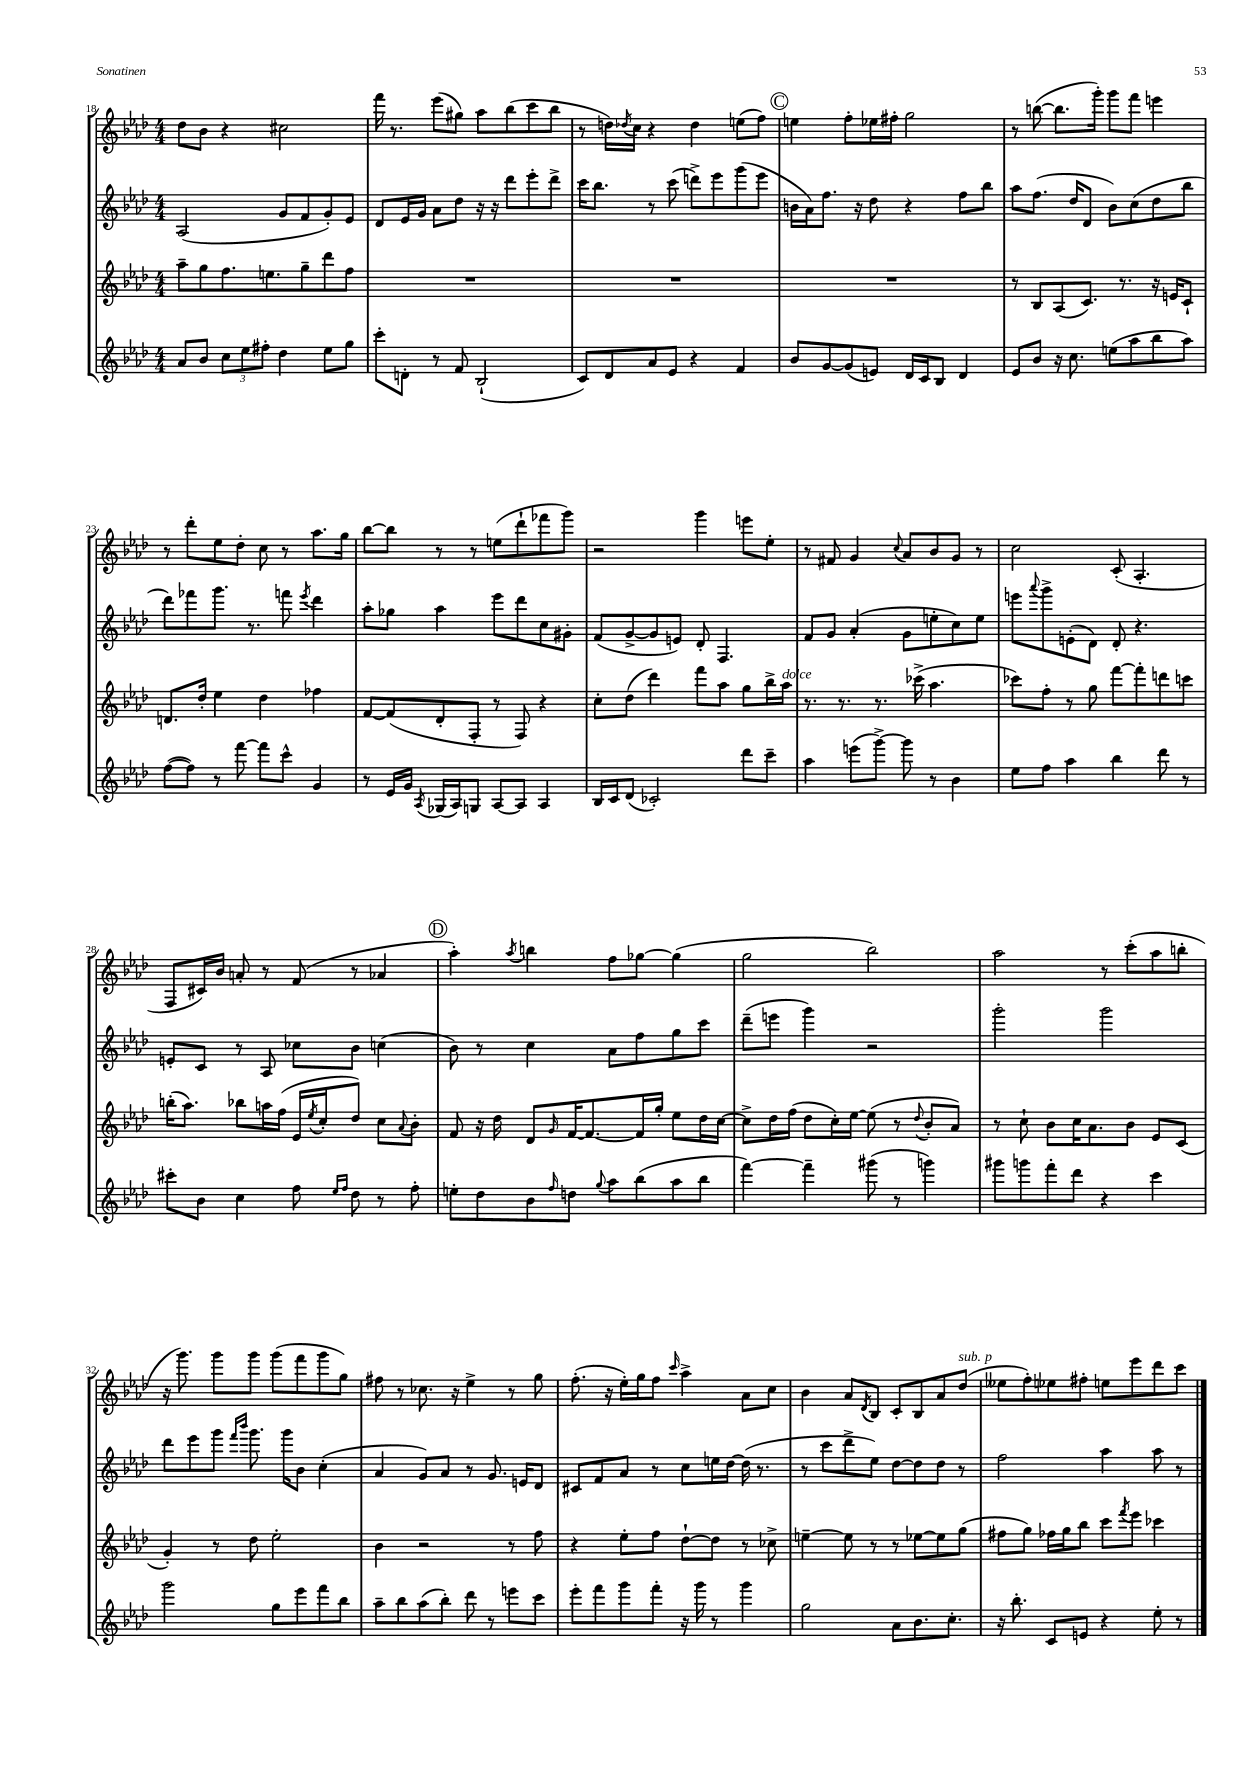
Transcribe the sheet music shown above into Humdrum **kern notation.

**kern	**kern	**kern	**kern
*staff4	*staff3	*staff2	*staff1
*clefG2	*clefG2	*clefG2	*clefG2
*k[b-e-a-d-]	*k[b-e-a-d-]	*k[b-e-a-d-]	*k[b-e-a-d-]
*M4/4	*M4/4	*M4/4	*M4/4
8a-	8aa-~	(2A-	8dd-
8b-	8gg	.	8b-
12cc	8.ff	.	4r
12ee-	.	.	.
12ff#'	.	.	.
.	8.ee	.	.
4dd-	.	8g	2cc#
.	8gg~	8f	.
8ee-	8ddd-	8g')	.
8gg	8ff	8e-	.
=	=	=	=
8ccc'	1r	8d-	16fff
.	.	.	8.r
8d'	.	16e-	.
.	.	16g	.
8r	.	8a-	(8eee-
8f	.	8dd-	8gg#)
(2B-`	.	16r	8aa-
.	.	16r	.
.	.	8ddd-	(8bb-
.	.	8eee-'	8ccc
.	.	8ddd-^	8bb-
=	=	=	=
8c)	1r	16ccc	8r
.	.	8.bb-	.
8d-	.	.	16dd)
.	.	.	8qdd-
.	.	.	16cc
8a-	.	8r	4r
8e-	.	(8ccc	.
4r	.	8ddd^)	4dd-
.	.	8eee-	.
4f	.	(8ggg	(8ee
.	.	8eee-	8ff)
=	=	=	=
8b-	1r	16b	4ee
.	.	16a-)	.
[8g	.	8.ff	.
(8g]	.	.	8ff'
.	.	16r	.
8e)	.	8dd-	16ee-
.	.	.	16ff#'
16d-	.	4r	2gg
16c	.	.	.
8B-	.	.	.
4d-	.	8ff	.
.	.	8bb-	.
=	=	=	=
8e-	8r	8aa-	8r
8b-	8B-	(8.ff	([8bb
16r	(8A-	.	8.bb]
8.cc	.	16dd-	.
.	8.c)	8d-	.
.	.	.	16ggg')
(8ee	.	8b-)	8ggg
.	8.r	.	.
8aa-	.	(8cc	8fff
8bb-	16r	8dd-	4eee
.	16e	.	.
8aa-)	8c`	8bb-	.
=	=	=	=
([8ff	8.d	8ddd-)	8r
8ff])	.	8fff-	8ddd-'
.	16dd-'	.	.
8r	4ee-	8.ggg	8ee-
[8fff	.	.	8dd-'
.	.	8.r	.
8fff]	4dd-	.	8cc
8ccc^^	.	8fff	8r
.	.	8qeee-	.
4g	4ff-	4ddd-	8.aa-
.	.	.	16gg
=	=	=	=
8r	[8f	8aa-'	[8bb-
16e-	(8f]	8gg-	8bb-]
16g	.	.	.
8qA-	.	.	.
(16G-	8d-'	4aa-	8r
16A-)	.	.	.
8G	8F'	.	8r
[8A-	8r	8eee-	(8ee
8A-]	8F)	8ddd-	8ddd-`
4A-	4r	8cc	8fff-
.	.	8g#'	8ggg)
=	=	=	=
16B-	8cc'	(8f	2r
16c	.	.	.
(8d-	(8dd-	[8g^	.
2c-')	4ddd-)	8g]	.
.	.	8e)	.
.	8fff	8d-'	4ggg
.	8aa-	4.F	.
8ddd-	8gg	.	8eee
8ccc~	16bb-^	.	8ee-'
.	16aa-	.	.
=	=	=	=
4aa-	8.r	8f	8r
.	.	8g	8f#
.	8.r	.	.
(8eee	.	(4a-'	4g
[8ggg^)	8.r	.	.
.	.	.	8qqcc
8ggg]	.	8g	8a-
.	(16ccc-^	.	.
8r	4.aa-	8ee'	8b-
4b-	.	8cc)	8g
.	.	8ee	8r
=	=	=	=
8ee-	8ccc-)	8eee	2cc
.	.	8qqaaa-	.
8ff	8ff'	8ggg^	.
4aa-	8r	(8e'	.
.	8gg	8d-)	.
4bb-	[8fff	8d-'	(8c'
.	8fff']	4.r	4.A-'
8ddd-	8ddd	.	.
8r	8ccc	.	.
=	=	=	=
8ccc#'	(16bb'	8e'	8F
.	8.aa-)	.	.
8b-	.	8c	16c#)
.	.	.	16b-
4cc	8bb-	8r	8a'
.	16aa	8A-	8r
.	(16ff	.	.
8ff	16e-	8cc-	(8f
.	8qee-	.	.
.	16cc'	.	.
16qqee-	.	.	.
16qqff	.	.	.
8dd-	8dd-)	8b-	8r
8r	8cc	(4cc	4a-
.	8qqa-	.	.
8ff'	8b-'	.	.
=	=	=	=
8ee'	8f	8b-)	4aa-')
8dd-	16r	8r	.
.	16dd-	.	.
.	.	.	8qaa-
8b-	8d-	4cc	4bb
16qqff	16qqg	.	.
8dd	[16f	.	.
.	8.f_	.	.
8qqgg	.	.	.
8aa-	.	8a-	8ff
(8bb-	16f]	8ff	[8gg-
.	16gg'	.	.
8aa-	8ee-	8gg	(4gg-]
8bb-	16dd-	8ccc	.
.	[16cc	.	.
=	=	=	=
[4fff)	8cc^]	(8ddd-~	2gg
.	16dd-	8eee	.
.	(16ff	.	.
4fff~]	8dd-	4ggg)	.
.	16cc')	.	.
.	[16ee-	.	.
(8ggg#	(8ee-]	2r	2bb-)
8r	8r	.	.
.	8qqdd-	.	.
4ggg)	8b-'	.	.
.	8a-)	.	.
=	=	=	=
8ggg#	8r	2ggg'	2aa-
8ggg	8cc`	.	.
8fff'	8b-	.	.
8ddd-	16cc	.	.
.	8.a-	.	.
4r	.	2ggg	8r
.	8b-	.	(8ccc'
4ccc	8e-	.	8aa-
.	(8c	.	8bb'
=	=	=	=
2ggg	4g')	8ddd-	16r
.	.	.	8.ggg)
.	.	8eee-	.
.	8r	8ggg	8ggg
.	.	16qqfff	.
.	.	16qqbbb-	.
.	8dd-	8.ggg	8ggg
8gg	2ee-'	.	(8ggg
.	.	16ggg	.
8eee-	.	8b-	8fff
8fff	.	(4cc'	8ggg
8bb-	.	.	8gg)
=	=	=	=
8aa-~	4b-	4a-	8ff#
8bb-	.	.	8r
(8aa-	2r	8g)	8.cc-
8bb-')	.	8a-	.
.	.	.	16r
8ddd-	.	8r	4ee-^
8r	.	8.g	.
8eee	8r	.	8r
.	.	16e	.
8ccc	8ff	8d-	8gg
=	=	=	=
8eee-'	4r	8c#	(8.ff'
8fff	.	8f	.
.	.	.	16r
8ggg	8ee-'	8a-	16ee-')
.	.	.	16gg
8fff'	8ff	8r	8ff
.	.	.	16qqccc
16r	[8dd-`	8cc	4aa-^
16ggg	.	.	.
8r	8dd-]	16ee	.
.	.	[16dd-	.
4ggg	8r	(16dd-]	8a-
.	.	8.r	.
.	8cc-^	.	8cc
=	=	=	=
2gg	[4ee~	8r	4b-
.	.	8ccc	.
.	8ee]	8ddd-^	8a-
.	.	.	8qd-
.	8r	8ee-)	8B-
8a-	8r	[8dd-	8c'
8.b-	[8ee-	8dd-]	8B-
.	8ee-]	8dd-	8a-
8.cc'	.	.	.
.	(8gg	8r	(8dd-
=	=	=	=
16r	8ff#	2ff	8ee--
8.bb-'	.	.	.
.	8gg)	.	8ff')
8c	16ff-	.	8ee-
.	16gg	.	.
8e	8bb-	.	8ff#'
4r	8ccc	4aa-	8ee
.	8qfff	.	.
.	8eee-	.	8eee-
8ee-'	4ccc-	8aa-	8ddd-
8r	.	8r	8ccc
==	==	==	==
*-	*-	*-	*-
